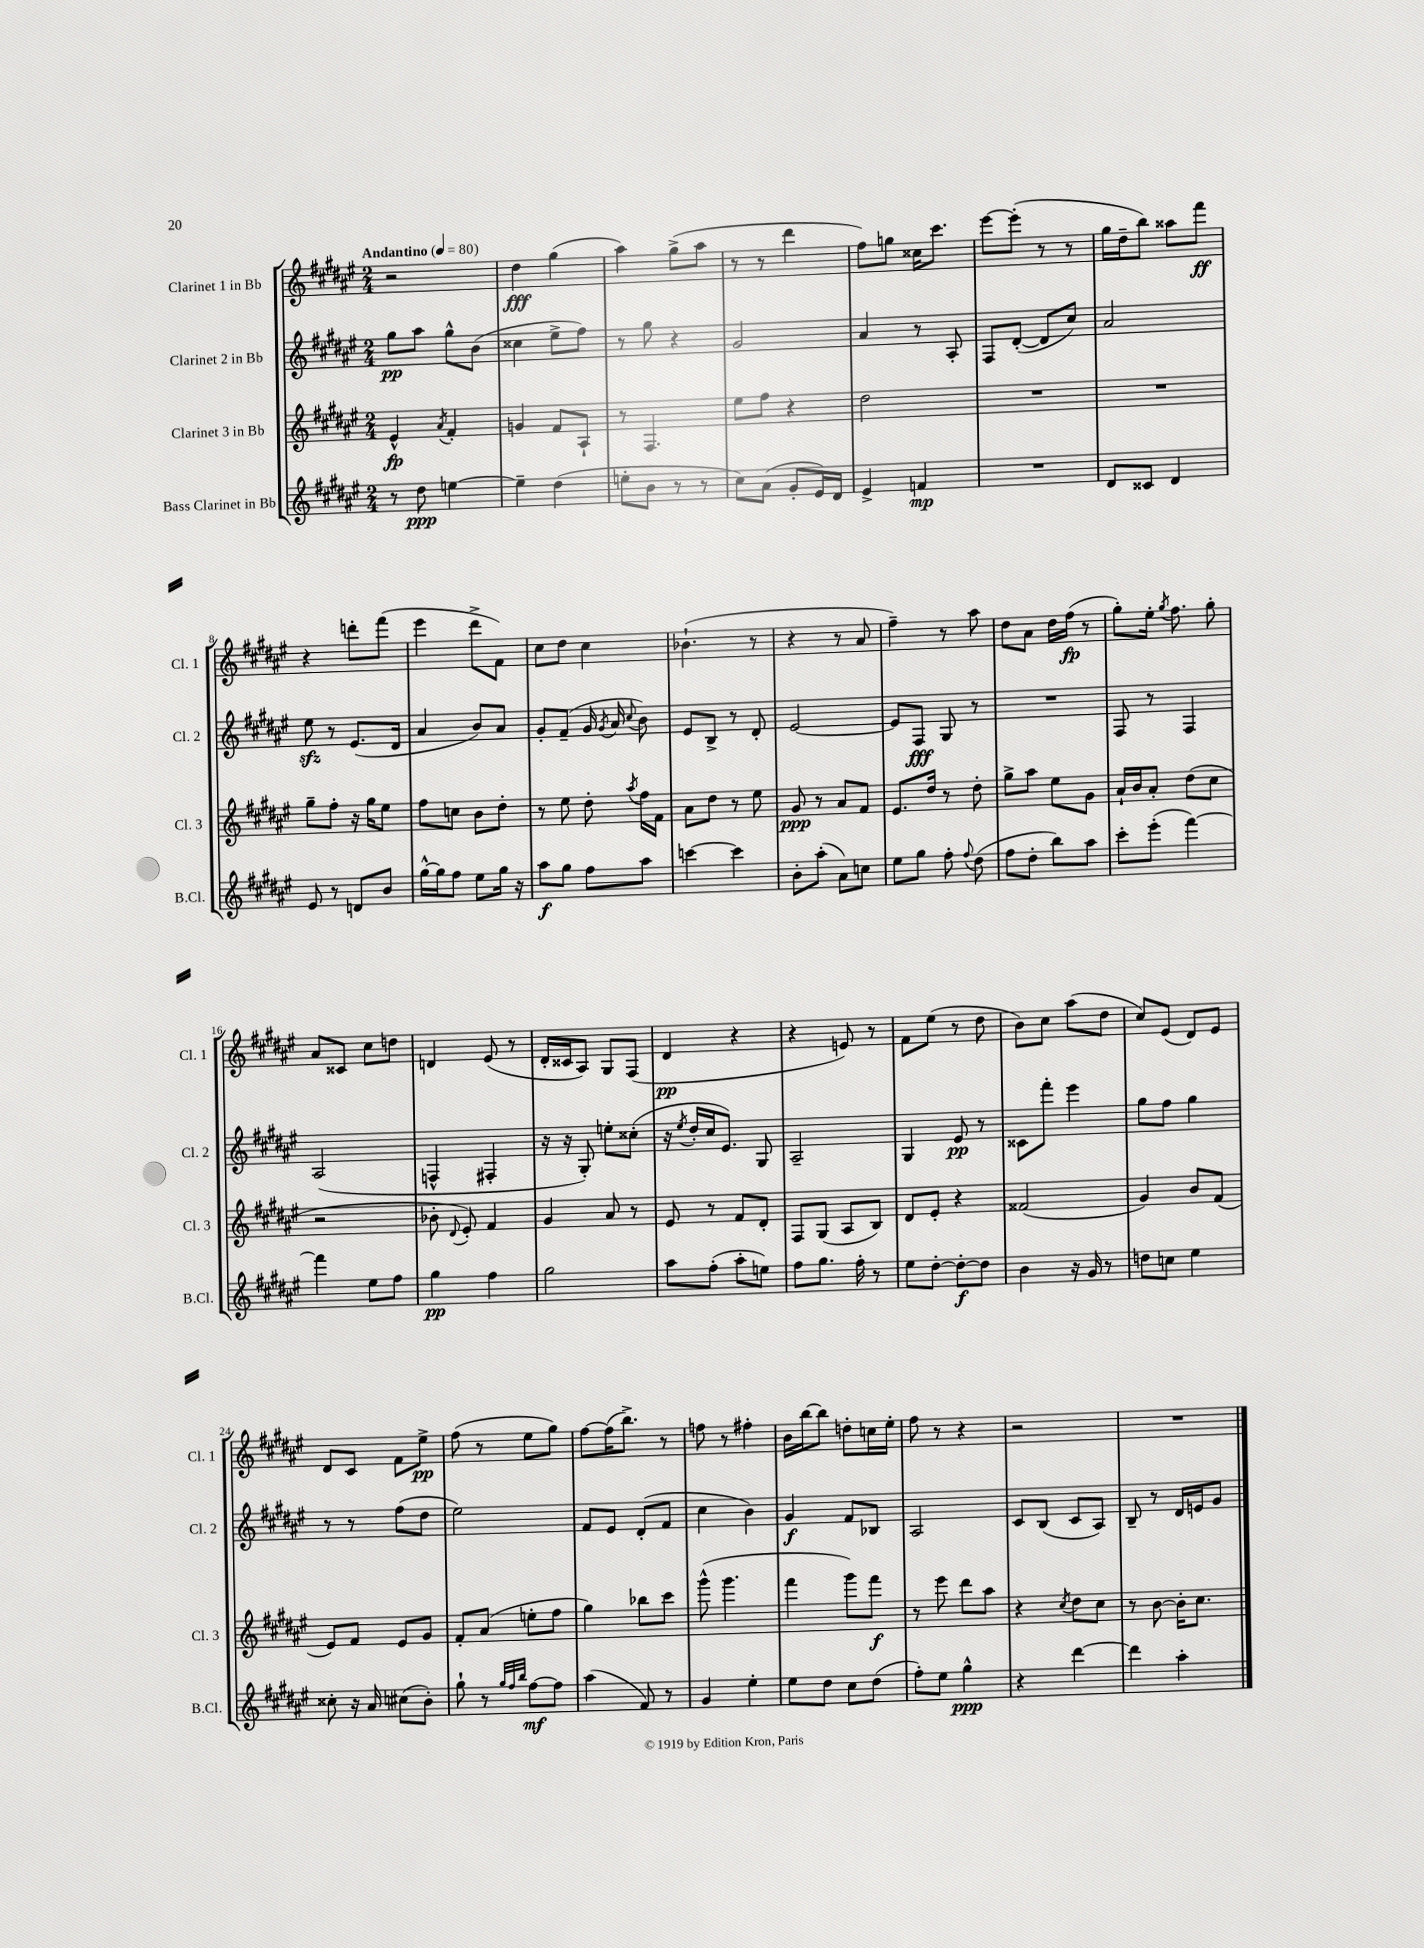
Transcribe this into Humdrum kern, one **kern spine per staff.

**kern	**kern	**kern	**kern
*staff4	*staff3	*staff2	*staff1
*clefG2	*clefG2	*clefG2	*clefG2
*k[f#c#g#d#a#e#]	*k[f#c#g#d#a#e#]	*k[f#c#g#d#a#e#]	*k[f#c#g#d#a#e#]
*M2/4	*M2/4	*M2/4	*M2/4
*MM80	*MM80	*MM80	*MM80
8r	4e#^^/	8gg#\L	2r
8dd#\	.	8aa#\J	.
.	8qa#/	.	.
[4ee\	4f#'/	8gg#^^\L	.
.	.	(8b\J	.
=	=	=	=
4ee~\]	4g/	4cc##\	4dd#\
(4dd#\	8f#/L	8ee#^\L	(4gg#\
.	8A#`/J	8ff#\J)	.
=	=	=	=
8ee'\L	8r	8r	4aa#\)
8b\J	4.F#/	8gg#\	.
8r	.	4r	(8gg#^\L
8r	.	.	8aa#\J
=	=	=	=
8cc#\L)	8ee#\L	2g#/	8r
(8a#\J	8ff#\J	.	8r
8g#'/L	4r	.	4ddd#\
16e#/L)	.	.	.
16d#/JJ	.	.	.
=	=	=	=
4e#^/	2dd#\	4a#/	8ff#\L)
.	.	.	8gg\J
4f/	.	8r	16cc##\LK
.	.	.	8.ccc#\J
.	.	8A#'/	.
=	=	=	=
2r	2r	8F#/L	[8eee#\L
.	.	([8d#'/J	(8eee#'\]J
.	.	8d#/]L	8r
.	.	8cc#/J)	8r
=	=	=	=
8d#/L	2r	2a#/	16gg#\LL
.	.	.	16dd#~\J
8c##/J	.	.	8bb\J)
4d#/	.	.	8aa##\L
.	.	.	8fff#\J
=	=	=	=
8e#/	8gg#~\L	8ee#\	4r
8r	8ff#'\J	8r	.
8d/L	16r	(8.e#/L	8ddd'\L
.	16gg#\LK	.	.
8b/J	8ee#\J	.	(8fff#\J
.	.	16d#/Jk	.
=	=	=	=
[16gg#^^\LL	8ff#\L	4a#/	4eee#\
16gg#\]J	.	.	.
8ff#\J	8cc\J	.	.
8ee#\L	8b\L	8b/L)	8ddd#^\L
16gg#\Jk	8dd#'\J	8a#/J	8f#\J)
16r	.	.	.
=	=	=	=
8aa#\L	8r	8g#'/L	8cc#\L
8gg#\J	8ee#\	(8f#~/J	8dd#\J
8ff#\L	8dd#'\	16g#/	4cc#\
.	.	8qg#/	.
.	.	16a#/	.
.	8qaa#/	8qqcc#/	.
8aa#\J	16ff#\LL	8b\)	.
.	16f#\JJ	.	.
=	=	=	=
[4ccc\	8a#\L	8e#/L	(4.b-`\
.	8dd#\J	8B^/J	.
4ccc\]	8r	8r	.
.	8ee#\	8d#'/	8r
=	=	=	=
8b'\L	8g#/	[2e#/	4r
(8aa#'\J	8r	.	.
8a#\L)	8a#/L	.	8r
8cc\J	8f#/J	.	8a#/
=	=	=	=
8ee#\L	8.e#/L	8e#/]L	4ff#~\)
8gg#\J	.	8F#/J	.
.	16dd#/Jk	.	.
8ff#'\	8r	8G#/	8r
8qqff#/	.	.	.
(8dd#\	8dd#'\	8r	8aa#\
=	=	=	=
8ff#\L	8gg#^\L	2r	8dd#\L
8dd#'\J	8aa#\J	.	8a#\J
8bb\L)	8ee#\L	.	16dd#\LL
.	.	.	(16ff#\JJ
8aa#\J	8g#\J	.	8r
=	=	=	=
8ccc#'\L	16a#`/LL	8F#/	8gg#'\L)
.	16b/J	.	.
(8eee#'\J	8a#'/J	8r	16ee#'\Jk
.	.	.	8qgg#/
.	.	.	8.ff#\
[4fff#\)	(8dd#\L	4F#/	.
.	8cc#\J	.	8gg#'\
=	=	=	=
4fff#\]	2r	(2A#/	8a#/L
.	.	.	8c##/J
8ee#\L	.	.	8cc#\L
8ff#\J	.	.	8dd\J
=	=	=	=
4gg#\	8b-'\	4F^^/	4d/
.	8qqd#/	.	.
.	8e#'/)	.	.
4ff#\	4f#/	4F#'/	(8e#/
.	.	.	8r
=	=	=	=
2gg#\	4g#/	16r	16d#'/LL
.	.	16r	16c##/J
.	.	8G#'/)	8A#/J)
.	8a#/	8ee'\L	8G#/L
.	8r	(8cc##'\J	(8F#/J
=	=	=	=
8aa#\L	8e#/	16r	4d#/
.	.	8qee#/	.
.	.	16dd#'/LL	.
(8ff#'\J	8r	16cc#/J	.
.	.	8.e#/J)	.
8aa#'\L	8f#/L	.	4r
8ee\J)	8d#'/J	8G#/	.
=	=	=	=
8ff#\L	8F#/L	2A#~/	4r
8.gg#\J	(8G#/J	.	.
.	8A#/L	.	8e/)
16ff#'\	.	.	.
8r	8B/J)	.	8r
=	=	=	=
8ee#\L	8d#/L	4G#/	8f#\L
[8dd#'\J	8e#'/J	.	(8ee#\J
8dd#'\_L	4r	8e#/	8r
8dd#\]J	.	8r	8dd#\
=	=	=	=
4b\	(2f##/	8c##\L	8b\L)
.	.	8fff#'\J	8cc#\J
16r	.	4eee#\	(8aa#\L
16g#/	.	.	.
8r	.	.	8dd#\J
=	=	=	=
8dd\L	4g#/)	8gg#\L	8cc#/L)
8cc\J	.	8ff#\J	(8e#/J
4ee#\	8b/L	4gg#\	8d#/L)
.	(8f#/J	.	8e#/J
=	=	=	=
8cc##'\	8e#/L)	8r	8d#/L
16r	8f#/J	8r	8c#/J
16a#/	.	.	.
(8cc#\L	8e#/L	(8ff#\L	8f#\L
8b'\J)	8g#/J	8dd#\J	8ee#^\J
=	=	=	=
8gg#`\	8f#'/L	2ee#\)	(8ff#\
8r	(8a#/J	.	8r
32qqgg#/LLL	.	.	.
32qqff#/	.	.	.
32qqbb/JJJ	.	.	.
[8ff#\L	8ee'\L	.	8ee#\L
8ff#\]J	8ff#\J	.	8gg#\J)
=	=	=	=
(4aa#\	4gg#\)	8f#/L	[8ff#\L
.	.	8e#/J	(16ff#\]K
.	.	.	8.bb^\J)
8f#/)	8bb-\L	(8d#'/L	.
8r	8ccc#\J	8f#/J	8r
=	=	=	=
4g#/	(8ggg#^^\	4cc#\	8ff\
.	4.ggg#\	.	8r
4ee#'\	.	4b\)	4ff#'\
=	=	=	=
8ee#\L	4fff#\	4g#/	16b\LL
.	.	.	[16bb\J
8dd#\J	.	.	8bb\]J
8cc#\L	8ggg#\L)	8f#/L	8dd'\L
(8dd#\J	8fff#\J	8B-/J	16cc\L
.	.	.	16ee#'\JJ
=	=	=	=
8ff#'\L)	8r	2A#/	8ff#\
8ee#\J	8eee#\	.	8r
4gg#^^\	8ddd#\L	.	4r
.	8aa#\J	.	.
=	=	=	=
4r	4r	8c#/L	2r
.	.	(8B/J	.
.	8qcc#/	.	.
[4ddd#\	8dd#\L	8c#/L	.
.	8cc#\J	8A#/J)	.
=	=	=	=
4ddd#\]	8r	8B~/	2r
.	[8b\	8r	.
4aa#'\	16b'\]LK	16d#/LL	.
.	8.cc#\J	16e/J	.
.	.	8g#/J	.
==	==	==	==
*-	*-	*-	*-
